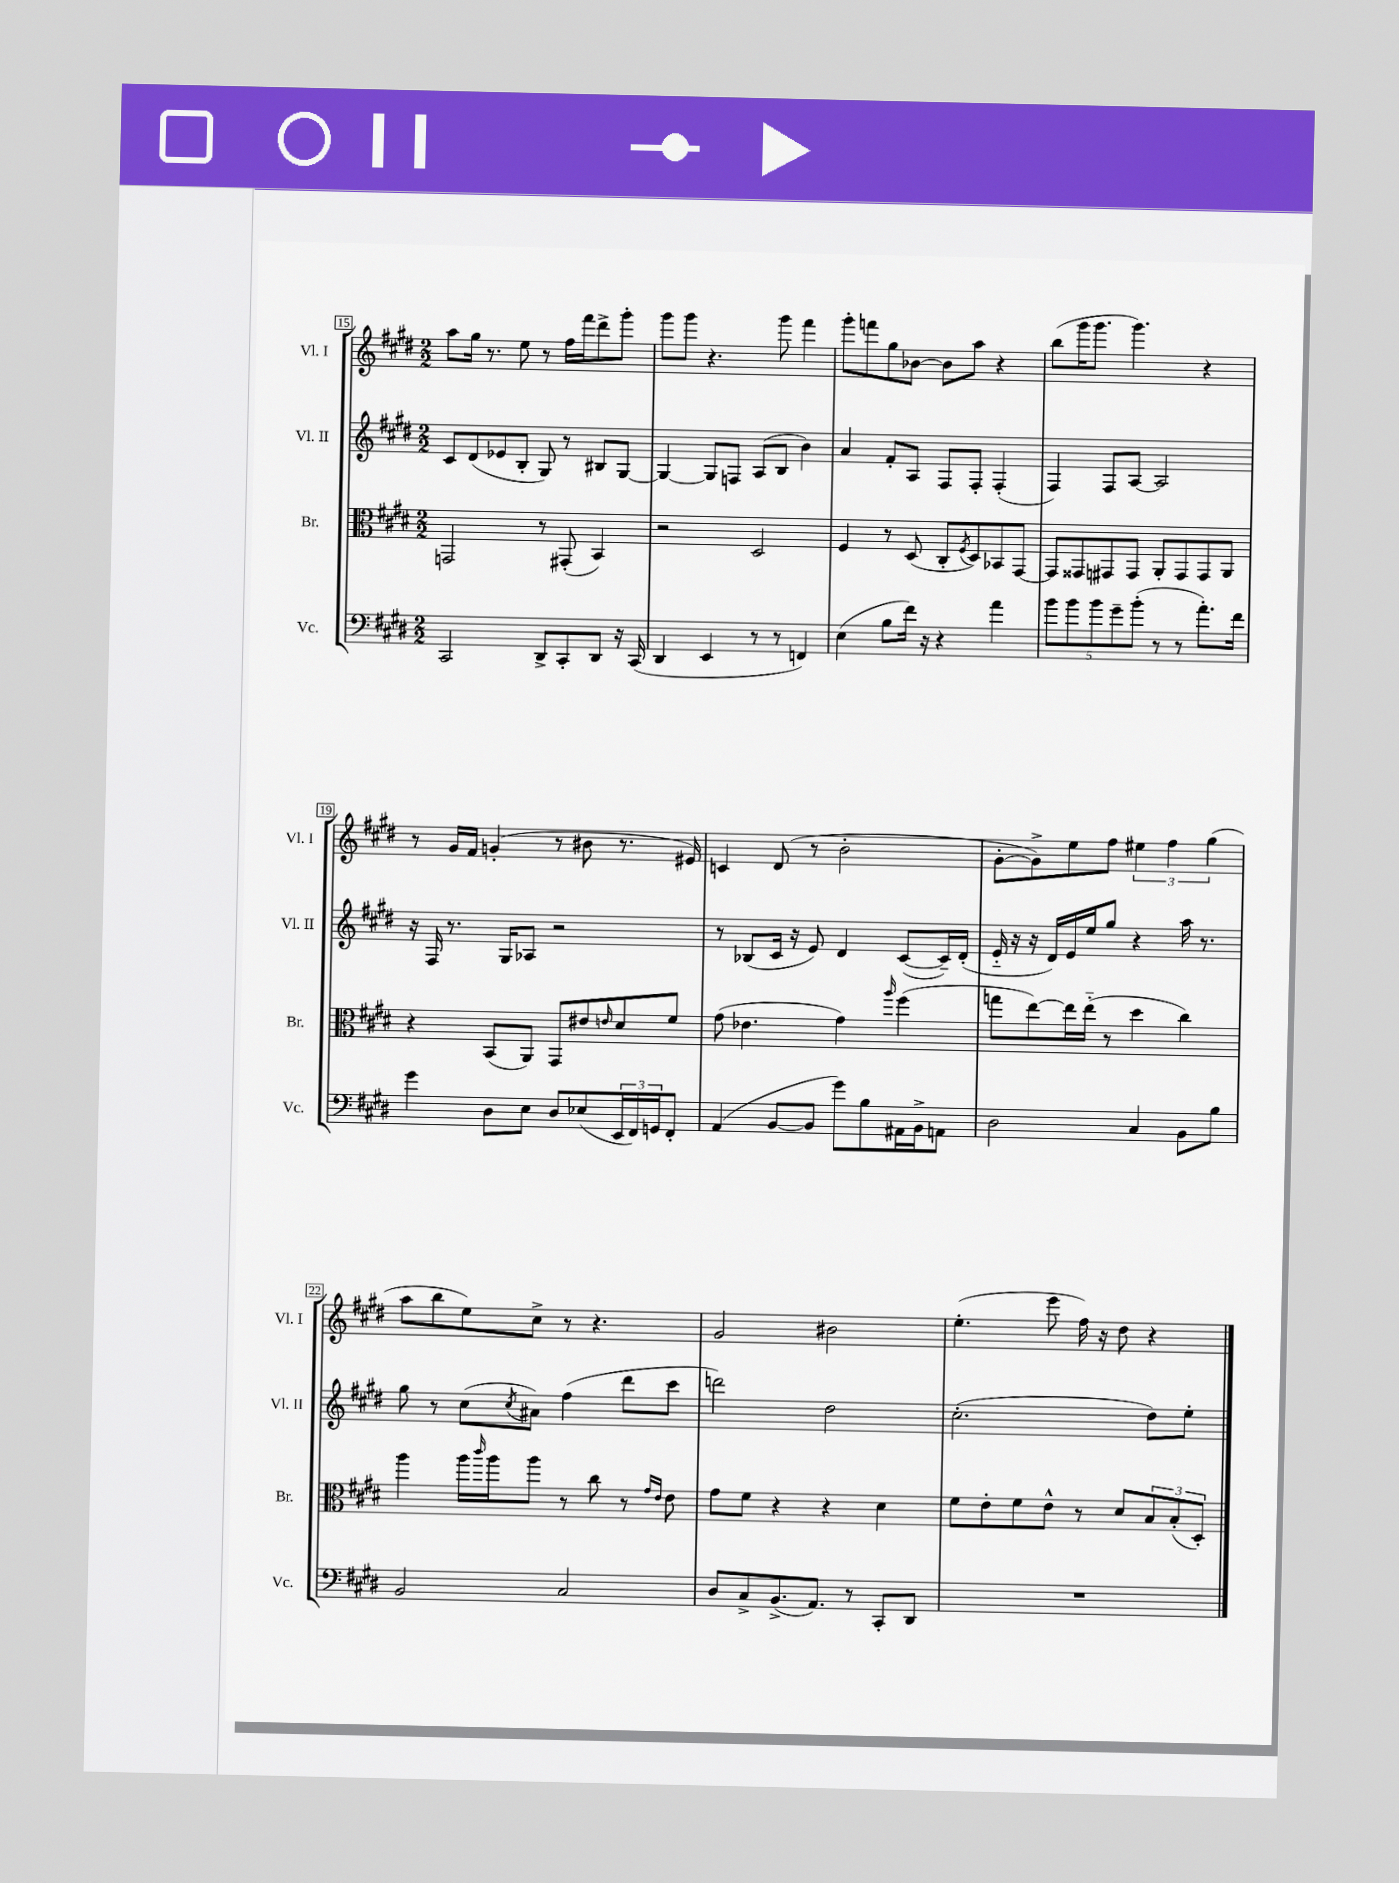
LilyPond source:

<<
\new StaffGroup <<
\new Staff = "s0" \with { instrumentName = "Vl. I" shortInstrumentName = "Vl. I" } {
    \clef treble \key e \major \numericTimeSignature \time 2/2
    a''8 gis''16 r8. e''8 r8 fis''16 fis'''16 dis'''8-> gis'''8-. |
    gis'''8 gis'''8 r4. gis'''8 fis'''4 |
    gis'''8-. f'''8 gis''8 bes'8~ bes'8 a''8 r4 |
    b''8( gis'''16 gis'''8. gis'''4.) r4 |
    r8 gis'16 fis'16 g'4-.( r8 bis'8 r8. eis'16) |
    c'4 dis'8( r8 b'2-. |
    gis'8~-. gis'8->) e''8 fis''8 \tuplet 3/2 { eis''4 fis''4 gis''4( } |
    a''8 b''8 e''8) cis''8-> r8 r4. |
    gis'2 bis'2 |
    e''4.-.( e'''8 fis''16) r16 dis''8 r4 \bar "|." |
}
\new Staff = "s1" \with { instrumentName = "Vl. II" shortInstrumentName = "Vl. II" } {
    \clef treble \key e \major \numericTimeSignature \time 2/2
    cis'8 dis'8( ees'8 b8-. gis8) r8 bis8 gis8~ |
    gis4~ gis8 f8 a8( b8 b'4) |
    a'4 fis'8-. a8 fis8 fis8-. fis4-.( |
    fis4) fis8 a8~ a2 |
    r16 fis16 r8. gis16 aes8 r2 |
    r8 bes8( cis'16 r16 e'8) dis'4 cis'8~( cis'16--) dis'16-.( |
    e'16-_ r16 r16 dis'16) e'16 e''16 gis''8 r4 a''16 r8. |
    gis''8 r8 cis''8( \acciaccatura { cis''8 } ais'8) fis''4( dis'''8 cis'''8 |
    d'''2) dis''2 |
    cis''2.-.( dis''8) e''8-. \bar "|." |
}
\new Staff = "s2" \with { instrumentName = "Br." shortInstrumentName = "Br." } {
    \clef alto \key e \major \numericTimeSignature \time 2/2
    g,2 r8 gis,8-.( b,4) |
    r2 dis2 |
    fis4 r8 dis8( cis8-. \acciaccatura { fis8 } dis8) bes,8 gis,8~ |
    gis,8 gisis,8 gis,8 gis,8 a,8-. gis,8 gis,8 a,8 |
    r4 b,8( a,8) gis,8 eis'8 \grace { e'16 } dis'8 fis'8 |
    gis'8( ees'4. gis'4) \grace { a''16 } fis''4( |
    g''8 e''8~) e''16 e''16-_( r8 dis''4 cis''4) |
    a''4 a''16 \grace { cis'''16 } a''16 a''8 r8 cis''8 r8 \grace { gis'16 e'16 } e'8 |
    gis'8 fis'8 r4 r4 dis'4 |
    fis'8 e'8-. fis'8 e'8-^ r8 dis'8 \tuplet 3/2 { b8 b8-.( dis8-.) } \bar "|." |
}
\new Staff = "s3" \with { instrumentName = "Vc." shortInstrumentName = "Vc." } {
    \clef bass \key e \major \numericTimeSignature \time 2/2
    cis,2 dis,8-> cis,8-. dis,8 r16 cis,16( |
    dis,4 e,4 r8 r8 f,4) |
    e4( b8 fis'16) r16 r4 a'4 |
    \tuplet 5/4 { b'8 b'8 b'8 gis'8-- b'8-.( } r8 r8 a'8.-.) fis'16 |
    gis'4 dis8 e8 dis8 ees8( \tuplet 3/2 { e,16 fis,16) g,16 } fis,8-. |
    a,4( b,8~ b,8 gis'8) b8 ais,16 b,16-> a,8 |
    dis2 cis4 b,8 b8 |
    b,2 cis2 |
    dis8 cis8-> b,8.->( a,8.) r8 cis,8-. dis,8 |
    R1 \bar "|." |
}
>>
>>
\layout { \context { \Score currentBarNumber = #15 \override BarNumber.stencil = #(make-stencil-boxer 0.1 0.3 ly:text-interface::print) } }
